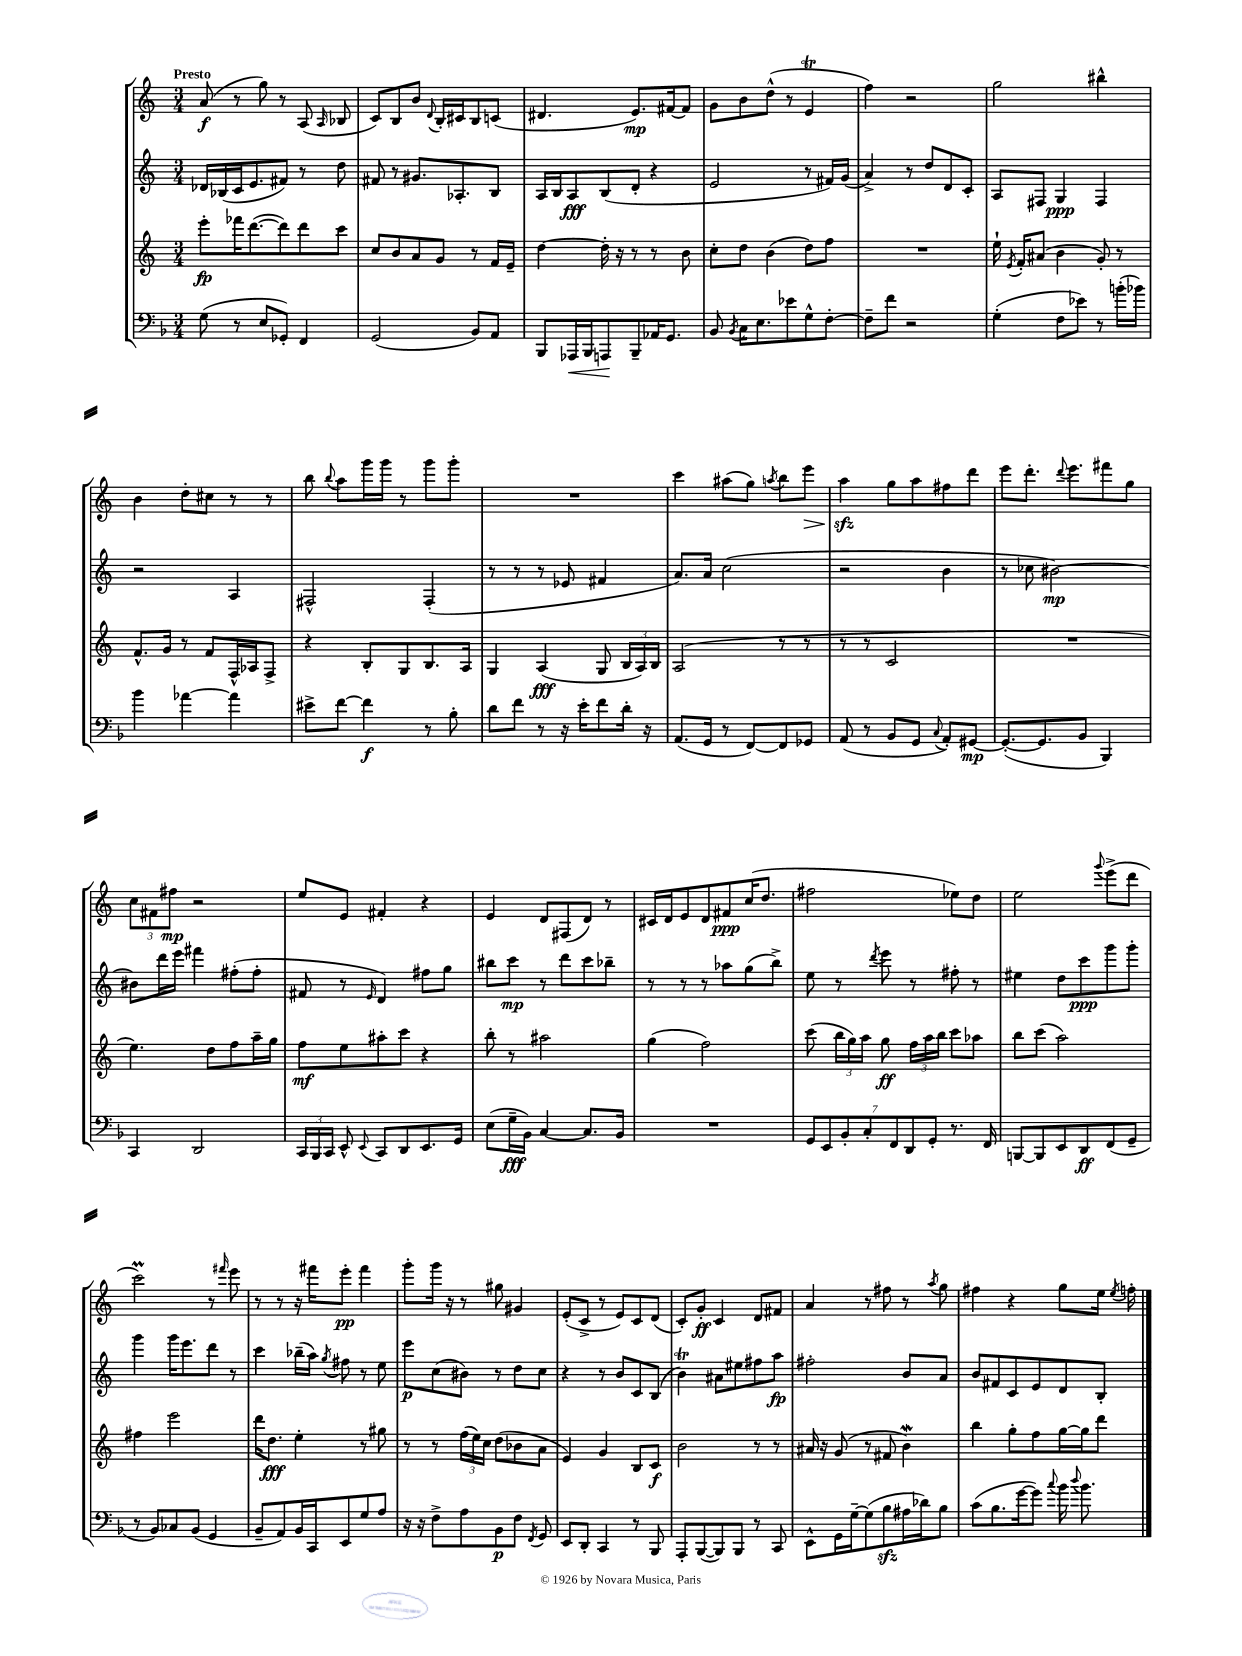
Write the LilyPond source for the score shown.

<<
\new StaffGroup <<
\new Staff = "s0" {
    \clef treble \key c \major \numericTimeSignature \time 3/4 \tempo "Presto"
    \autoBeamOff a'8\f( r8 g''8) r8 a8( \grace { a16 } bes8 |
    c'8[) b8 b'8] \appoggiatura { d'8 } b16[-. cis'16 b8 c'8]( |
    dis'4. e'8.[\mp) fis'16~ fis'8] |
    g'8[ b'8 d''8]-^( r8 e'4\trill |
    f''4) r2 |
    g''2 bis''4-^ |
    b'4 d''8[-. cis''8] r8 r8 |
    b''8 \appoggiatura { b''8 } a''8[ g'''16 g'''16] r8 g'''8[ g'''8]-. |
    R2. |
    c'''4 ais''8[( g''8]) \acciaccatura { a''8 } b''8[ e'''8]\> |
    a''4\sfz\! g''8[ a''8 fis''8 d'''8] |
    e'''8[ d'''8.]-. \appoggiatura { d'''8 } e'''8.[ fis'''8 g''8] |
    \tuplet 3/2 { c''8[ fis'8 fis''8]\mp } r2 |
    e''8[ e'8] fis'4-. r4 |
    e'4 d'8[ fis8( d'8]) r8 |
    cis'16[ d'16 e'8 d'8 fis'8\ppp c''16( d''8.] |
    fis''2 ees''8[) d''8] |
    e''2 \appoggiatura { g'''8 } e'''8[->( d'''8] |
    c'''2\prall) r8 \grace { fis'''16 } e'''8 |
    r8 r8 r16 fis'''16[ e'''8]-.\pp fis'''4 |
    g'''8[-. g'''16] r16 r8 gis''8 gis'4 |
    e'8[-.( c'8]-> r8 e'8[) c'8 d'8]( |
    c'8[-.) g'8]-.\ff c'4 d'8[ fis'8] |
    a'4 r8 fis''8 r8 \acciaccatura { a''8 } g''8 |
    fis''4 r4 g''8[ e''16] \acciaccatura { e''8 } f''16-. \bar "|." |
}
\new Staff = "s1" {
    \clef treble \key c \major \numericTimeSignature \time 3/4
    \autoBeamOff des'16[ bes16( c'16 e'8. fis'8]) r8 d''8 |
    fis'8 r8 gis'8.[ aes8.-. b8] |
    a16[ b16 a8\fff b8( d'8]-. r4 |
    e'2 r8 fis'16[) g'16]( |
    a'4->) r8 d''8[ d'8 c'8]-. |
    a8[ fis8] g4\ppp fis4 |
    r2 a4 |
    fis2-^ fis4-.( |
    r8 r8 r8 ees'8 fis'4 |
    a'8.[) a'16] c''2( |
    r2 b'4 |
    r8 ces''8 bis'2~\mp) |
    bis'8[ d'''16 e'''16] fis'''4 fis''8[-.( fis''8]-. |
    fis'8 r8 \grace { e'16 } d'4) fis''8[ g''8] |
    bis''8[ c'''8]\mp r8 d'''8[ c'''8 bes''8]-- |
    r8 r8 r8 aes''8[ g''8( b''8]->) |
    e''8 r8 \acciaccatura { d'''8 } e'''8 r8 fis''8-. r8 |
    eis''4 d''8[ c'''8\ppp g'''8 g'''8]-. |
    g'''4 g'''16[ e'''8. d'''8] r8 |
    c'''4 bes''16[--( a''16]) \acciaccatura { g''8 } fis''8 r8 e''8 |
    e'''8[\p c''8( bis'8]) r8 d''8[ c''8] |
    r4 r8 b'8[ c'8 b8]( |
    b'4\trill) ais'8[ eis''8 fis''8 a''8]\fp |
    fis''2-. b'8[ a'8] |
    b'8[ fis'8 c'8 e'8 d'8 b8]-. \bar "|." |
}
\new Staff = "s2" {
    \clef treble \key c \major \numericTimeSignature \time 3/4
    \autoBeamOff e'''8[-.\fp fes'''16 d'''8.~( d'''8) d'''8 c'''8] |
    c''8[ b'8 a'8 g'8] r8 f'16[ e'16]-- |
    d''4~ d''16-. r16 r8 r8 b'8 |
    c''8[-. d''8] b'4( d''8[) f''8] |
    R2. |
    e''16-! \acciaccatura { e'8 } f'16[-. ais'8]( b'4 g'8-.) r8 |
    f'8.[-^ g'16] r8 f'8[ f16-^ aes16 f8]-> |
    r4 b8[-. g8 b8. a16] |
    g4 a4\fff( g8 \tuplet 3/2 { b16[ a16) b16] } |
    a2( r8 r8 |
    r8 r8 c'2 |
    R2. |
    e''4.) d''8[ f''8 a''16-- g''16] |
    f''8[\mf e''8 ais''8-. c'''8] r4 |
    b''8-. r8 ais''2 |
    g''4( f''2) |
    c'''8( \tuplet 3/2 { b''16[ g''16) a''16] } g''8\ff \tuplet 3/2 { f''16[ a''16 b''16] } c'''8[ aes''8] |
    b''8[ c'''8]( a''2) |
    fis''4 e'''2 |
    d'''16[ d''8.]\fff e''4-. r8 gis''8 |
    r8 r8 \tuplet 3/2 { f''16[( e''16) c''16] } d''8[( bes'8 a'8] |
    e'4) g'4 b8[ c'8]\f |
    b'2 r8 r8 |
    ais'16 r16 g'8( r8 fis'8 b'4\mordent) |
    b''4 g''8[-. f''8 g''16~ g''16 d'''8] \bar "|." |
}
\new Staff = "s3" {
    \clef bass \key f \major \numericTimeSignature \time 3/4
    \autoBeamOff g8( r8 e8[ ges,8]-.) f,4 |
    g,2( bes,8[) a,8] |
    bes,,8[ aes,,16\< bes,,16 a,,8\! bes,,8-- aes,16 g,8.] |
    bes,8 \acciaccatura { bes,8 } c16[ e8. ees'8 g8-^ f8]~-. |
    f8[-- f'8] r2 |
    g4-.( f8[ ees'8]) r8 b'16[-.( bes'16]) |
    bes'4 aes'4~ aes'4 |
    eis'8[-> f'8]~ f'4\f r8 bes8-. |
    d'8[ f'8] r8 r16 e'16[-. f'8 d'16]-. r16 |
    a,8.[( g,16] r8 f,8[~) f,8 ges,8] |
    a,8( r8 bes,8[ g,8] \appoggiatura { c8 } a,8[-.) gis,8]~\mp |
    gis,8.[~-.( gis,8. bes,8] bes,,4) |
    c,4 d,2 |
    \tuplet 3/2 { c,16[ bes,,16 c,16] } e,8-^ \appoggiatura { e,8 } c,8[ d,8 e,8. g,16] |
    e8[( g16--\fff bes,16]) c4~ c8.[ bes,16] |
    R2. |
    \tuplet 7/4 { g,8[ e,8 bes,8-. c8-. f,8 d,8 g,8]-. } r8. f,16 |
    b,,8[~ b,,8 e,8 d,8\ff f,8( g,8]-- |
    r8 bes,8[) ces8 bes,8]( g,4 |
    bes,8[-- a,8) bes,16 c,16 e,8 g8 a8] |
    r16 r16 f8[-> a8 bes,8\p f8] \acciaccatura { f,8 } g,8 |
    e,8[ d,8]-. c,4 r8 bes,,8 |
    a,,8[-. bes,,8~( bes,,8) bes,,8] r8 c,8 |
    e,8[-^ g,16 g16~-- g8( bes8\sfz ais16 des'16) bes8] |
    c'8[( bes8. g'16~ g'8]) \appoggiatura { c''8 } bes'16 \appoggiatura { d''8 } bes'8. \bar "|." |
}
>>
>>
\layout { \context { \Score \remove "Bar_number_engraver" } }
